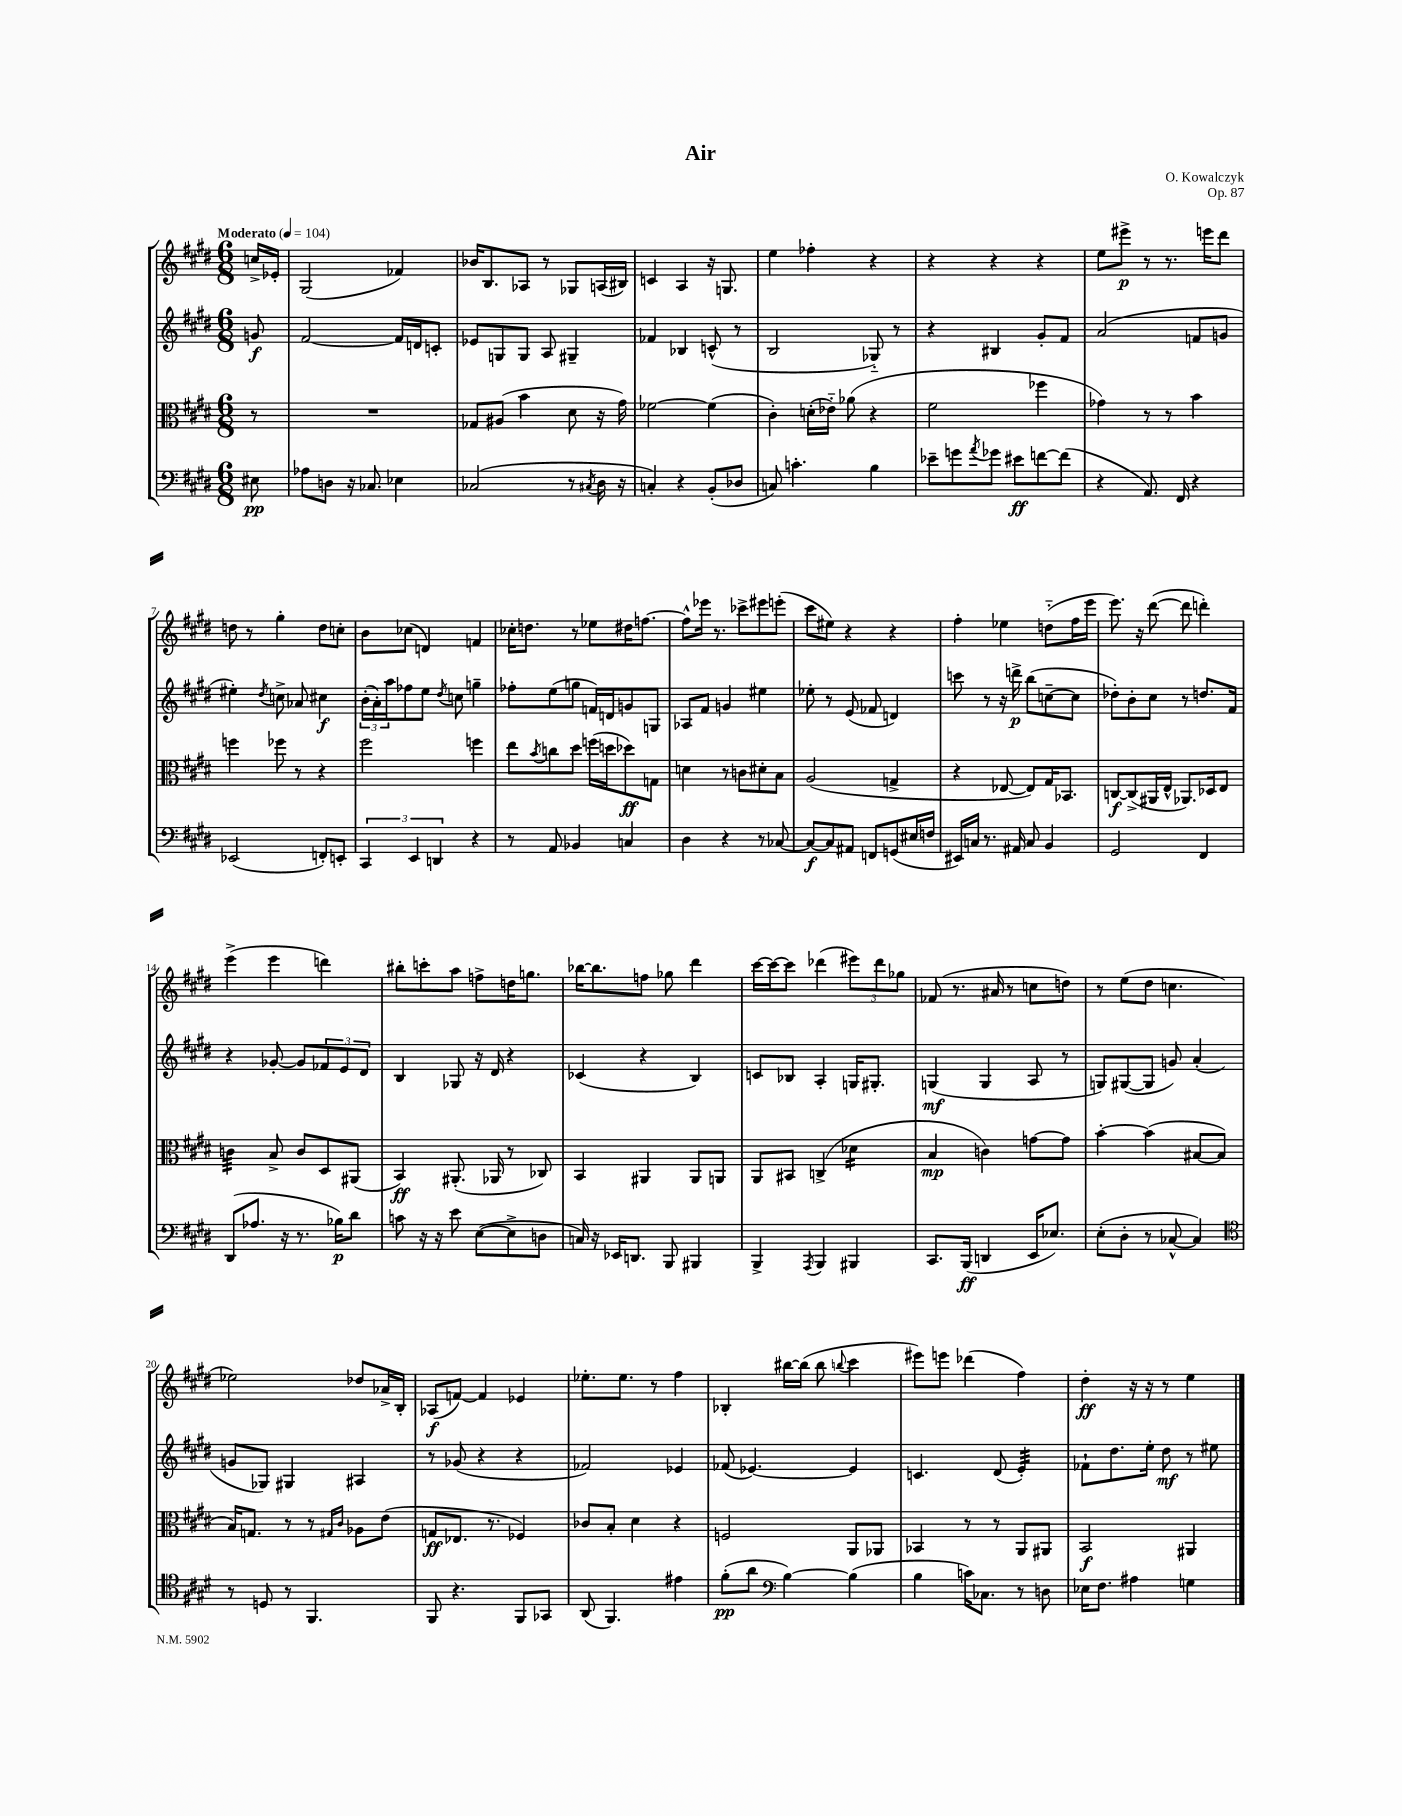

**kern	**kern	**kern	**kern
*staff4	*staff3	*staff2	*staff1
*clefF4	*clefC3	*clefG2	*clefG2
*k[f#c#g#d#]	*k[f#c#g#d#]	*k[f#c#g#d#]	*k[f#c#g#d#]
*M6/8	*M6/8	*M6/8	*M6/8
*MM104	*MM104	*MM104	*MM104
8E#	8r	8g	16cc^
.	.	.	16e-'
=	=	=	=
8A-	2.r	[2f#	(2G#
8D	.	.	.
16r	.	.	.
8.C-	.	.	.
4E-	.	16f#]	4f-)
.	.	16d	.
.	.	8c'	.
=	=	=	=
(2C-	8G-	8e-	16b-
.	.	.	8.B
.	(8A#	8G	.
.	4b	8G	8A-
.	.	8A	8r
8r	8d#	4G#~	8G-
8qC#	.	.	.
16D#	16r	.	(16A
16r	16g#)	.	16B#)
=	=	=	=
4C')	[2f-	4f-	4c
4r	.	4B-	4A
(8BB'	(4f-]	(8c^^	16r
.	.	.	8.G
8D-	.	8r	.
=	=	=	=
8C)	4c#')	2B	4ee
4.c'	.	.	.
.	(16d'	.	4ff-'
.	16e-'~)	.	.
.	(8a-	.	.
4B	4r	8G-'~)	4r
.	.	8r	.
=	=	=	=
8e-~	2f#	4r	4r
8g	.	.	.
8qa	.	.	.
8g-	.	4B#	4r
8e#	.	.	.
[8f	4ff-	8g#'	4r
(8f]	.	8f#	.
=	=	=	=
4r	4g-)	(2a	8ee
.	.	.	8eee#^
8.AA)	8r	.	8r
.	8r	.	8.r
16FF#	.	.	.
4r	4b	8f	.
.	.	.	16eee
.	.	8g	8ddd#
=	=	=	=
(2EE-	4ff	4ee#')	8dd
.	.	.	8r
.	.	8qdd#	.
.	8ff-	8cc^	4gg#'
.	8r	8a-	.
8FF')	4r	4cc#	8dd
8EE'	.	.	8cc'
=	=	=	=
6CC#	2ff#	(24b'	8b
.	.	24a')	.
.	.	24aa	.
.	.	8ff-	(8cc-
6EE	.	.	.
.	.	8ee	4d)
6DD	.	.	.
.	.	8qdd#	.
.	.	8cc	.
4r	4ff	4gg~	4f
=	=	=	=
8r	8ee	8ff-'	16cc-'
.	.	.	8.dd
.	8qb	.	.
8AA	8cc	(8ee	.
4BB-	8dd#	8gg	8r
.	(16ff	16f)	8ee-
.	16dd	16d	.
4C	8dd-)	8g	16dd#
.	.	.	[8.ff
.	8G	8G	.
=	=	=	=
4D#	4d	8A-	8ff^^]
.	.	8f#	16eee-
.	.	.	8.r
4r	8r	4g	.
.	8c	.	8ccc-^
8r	8d#'	4ee#	8eee#
[8C-	8B	.	(8eee'
=	=	=	=
8C-_	(2A	8ee-'	8ccc#
8C-]	.	8r	8ee#)
8AA#	.	(8e	4r
8FF	.	8f-	.
(8GG	4G^	4d)	4r
16E#	.	.	.
16F	.	.	.
=	=	=	=
16EE#)	4r	8ccc	4ff#'
16C	.	.	.
8.r	.	8r	.
.	[8E-	16r	4ee-
16AA#	.	16ddd^	.
8C	8E-])	(8bb	.
4BB	16G#	[8cc~	(8dd'~
.	8.BB-	.	.
.	.	8cc]	16ff#
.	.	.	16eee
=	=	=	=
2GG#	[8C	8dd-')	8.eee)
.	(8C^]	8b'	.
.	.	.	16r
.	16AA#	8cc#	([8ddd#
.	16E^^	.	.
.	8.AA-)	8r	8ddd#]
4FF#	.	8.dd	4ddd')
.	16D-	.	.
.	8E	.	.
.	.	16f#	.
=	=	=	=
(8DD#	4c	4r	(4eee^
8.A-	.	.	.
.	8B^	[8g-'	4eee
16r	.	.	.
8.r	8c	8g-]	.
.	8D#	12f-	4ddd)
16B-)	.	.	.
.	.	12e	.
8d#	(8AA#	.	.
.	.	12d#	.
=	=	=	=
8c	4BB)	4B	8bb#'
16r	.	.	8ccc'
16r	.	.	.
8e	(8.AA#'	8G-	8aa
([8E	.	16r	8ff^
.	16AA-	16d#	.
8E^]	8r	4r	16dd
.	.	.	8.gg
8D	8C-)	.	.
=	=	=	=
16C)	4BB	(4c-	[16bb-
16r	.	.	8.bb-]
16EE-	.	.	.
8.DD	.	.	.
.	4AA#	4r	8ff
8BBB	.	.	8gg-
4BBB#	8AA#	4B)	4ddd#
.	8AA	.	.
=	=	=	=
4BBB^	8AA	8c	[16ccc#
.	.	.	16ccc#_
.	8BB#	8B-	8ccc#]
8qAAA	.	.	.
4BBB	(4C^	4A'	(4ddd-
4BBB#	4d-	16G	12eee#)
.	.	8.G#'	.
.	.	.	12ddd-
.	.	.	12gg-
=	=	=	=
8.CC#	4B	(4G	(8f-
.	.	.	8.r
(16BBB	.	.	.
4DD	4c)	4G	.
.	.	.	16a#
.	.	.	8r
16EE	[8g	8A	8cc
8.E-)	.	.	.
.	8g]	8r	8dd)
=	=	=	=
(8E'	[4b'	8G)	8r
8D#'	.	([8G#	(8ee
8r	(4b]	8G#]	8dd#
[8C-^^	.	8g)	4.cc
4C-])	[8B#	(4a'	.
.	8B#]	.	.
=	=	=	=
*clefC4	*	*	*
8r	16B)	8g	2ee-)
.	8.G	.	.
8D	.	8G-)	.
8r	8r	4G#	.
4.FF#	8r	.	.
.	16qqG#	.	.
.	16qqc#	.	.
.	8A-	4A#	8dd-
.	(8e	.	16a-^
.	.	.	16B'
=	=	=	=
8FF#	8G	8r	(8A-
4.r	8.E-	(8g-	[8f)
.	.	4r	4f]
.	8.r	.	.
8FF#	4F-)	4r	4e-
8GG-	.	.	.
=	=	=	=
(8AA	8c-	2f-)	8.ee-'
4.FF#)	8B'	.	.
.	.	.	8.ee-
.	4d#	.	.
.	.	.	8r
4e#	4r	4e-	4ff#
=	=	=	=
(8f#'	2F	(8f-	4B-'
8a	.	[4.e-)	.
*clefF4	*	*	*
[4B)	.	.	[16bb#
.	.	.	(16bb#]
.	.	.	8bb#
.	.	.	8qqbb
(4B]	8AA	4e-]	4ccc#
.	8AA-	.	.
=	=	=	=
4B	4BB-	4.c	8eee#)
.	.	.	8eee
16c)	8r	.	(4ddd-
8.C-	.	.	.
.	8r	(8d#	.
8r	8AA	4e')	4ff#)
8D	8AA#	.	.
=	=	=	=
16E-	2BB	8f-`	4dd#'
8.F#	.	.	.
.	.	8.dd#	.
4A#	.	.	16r
.	.	16ee'	16r
.	.	8dd#	8r
4G	4AA#	8r	4ee
.	.	8ee#	.
==	==	==	==
*-	*-	*-	*-
